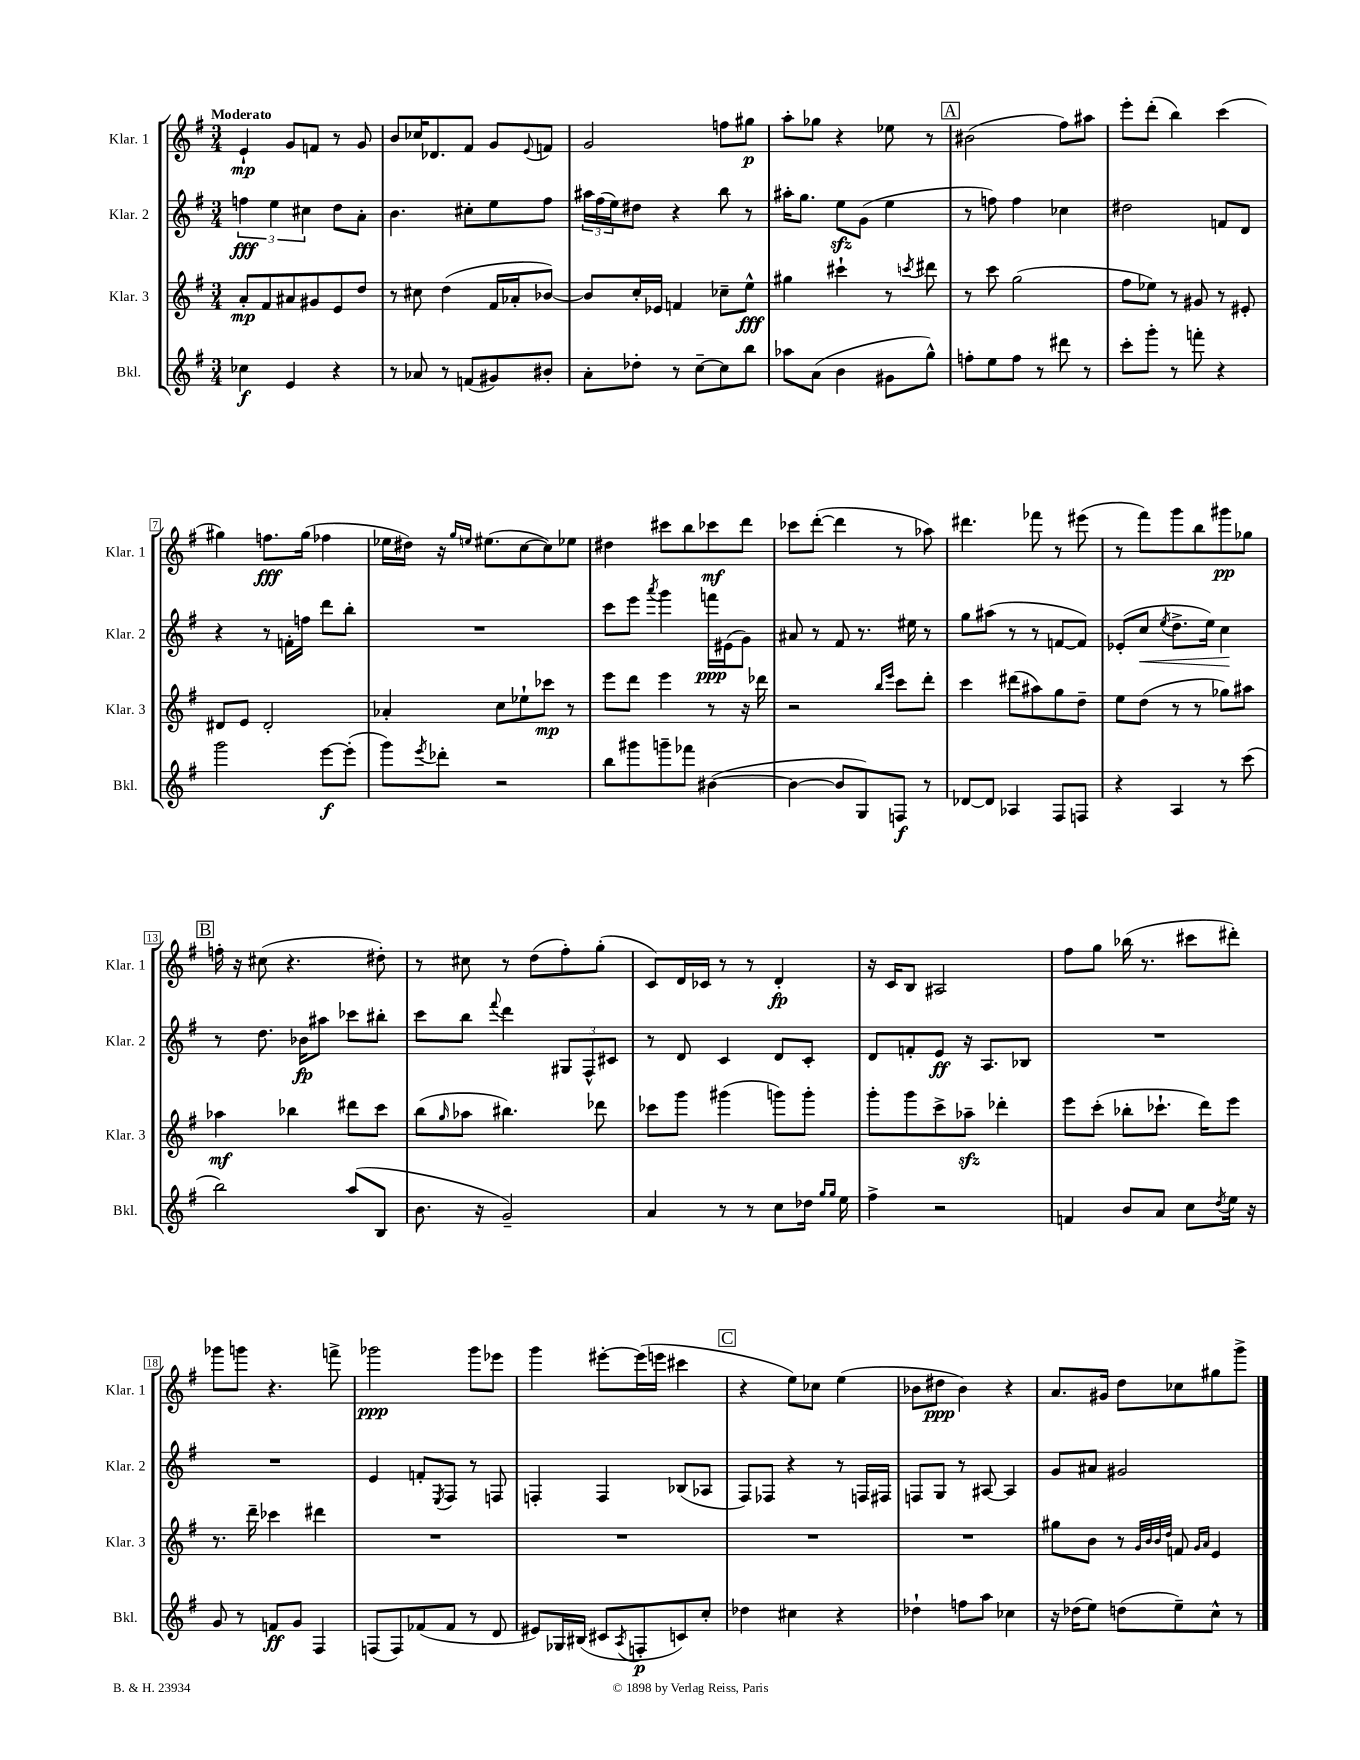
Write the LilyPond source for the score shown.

<<
\new StaffGroup <<
\new Staff = "s0" \with { instrumentName = "Klar. 1" shortInstrumentName = "Klar. 1" } {
    \clef treble \key g \major \numericTimeSignature \time 3/4 \tempo "Moderato"
    e'4-!\mp g'8 f'8 r8 g'8 |
    b'8 ces''16 des'8. fis'8 g'8 \appoggiatura { e'8 } f'8 |
    g'2 f''8 gis''8\p |
    a''8-. ges''8 r4 ees''8 r8 |
    \mark \markup { \box "A" } bis'2( fis''8) ais''8 |
    e'''8-. d'''8-.( b''4) c'''4( |
    gis''4) f''8.\fff gis''16( fes''4 |
    ees''16 dis''16) r16 \grace { g''16 e''16 } eis''8.( c''8~ c''8) ees''8 |
    dis''4 cis'''8 b''8 ces'''8\mf d'''8 |
    ces'''8 d'''8~-.( d'''4 r8 aes''8) |
    dis'''4. fes'''8 r8 eis'''8( |
    r8 fis'''8) g'''8 b''8 gis'''8\pp ges''8 |
    \mark \markup { \box "B" } f''16-. r16 cis''8( r4. dis''8-.) |
    r8 cis''8 r8 d''8( fis''8-.) g''8-.( |
    c'8) d'16 ces'16 r8 r8 d'4-.\fp |
    r16 c'16 b8 ais2 |
    fis''8 g''8 bes''16( r8. cis'''8 dis'''8-.) |
    ges'''8 g'''8 r4. f'''8-> |
    ges'''2\ppp ges'''8 ees'''8 |
    g'''4 eis'''8~-. eis'''16( e'''16 cis'''4 |
    \mark \markup { \box "C" } r4 e''8) ces''8 e''4( |
    bes'8 dis''8\ppp bes'4) r4 |
    a'8. gis'16 d''8 ces''8 gis''8 g'''8-> \bar "|." |
}
\new Staff = "s1" \with { instrumentName = "Klar. 2" shortInstrumentName = "Klar. 2" } {
    \clef treble \key g \major \numericTimeSignature \time 3/4
    \tuplet 3/2 { f''4\fff e''4 cis''4 } d''8 a'8-. |
    b'4. cis''8-. e''8 fis''8 |
    \tuplet 3/2 { ais''16 fis''16( e''16) } dis''8 r4 b''8 r8 |
    ais''16-. g''8. e''8\sfz g'8( e''4 |
    \mark \markup { \box "A" } r8 f''8) f''4 ces''4 |
    dis''2 f'8 d'8 |
    r4 r8 f'16-. f''16 d'''8 b''8-. |
    R2. |
    c'''8 e'''8 \acciaccatura { a'''8 } g'''4 f'''16\ppp eis'16( g'8) |
    ais'8 r8 fis'8 r8. eis''16 r8 |
    g''8 ais''8( r8 r8 f'8~ f'8) |
    ees'8-.( c''8\< \acciaccatura { e''8 } d''8.-> e''16) c''4\! |
    \mark \markup { \box "B" } r8 d''8. bes'16\fp ais''8 ces'''8 bis''8-. |
    c'''8 b''8 \appoggiatura { fis'''8 } d'''4 \tuplet 3/2 { gis8 fis8-^ cis'8 } |
    r8 d'8 c'4 d'8 c'8-. |
    d'8 f'8-. e'8\ff r16 a8. bes8 |
    R2. |
    R2. |
    e'4 f'8-. \acciaccatura { e8 } fis8 r8 f8 |
    f4-. f4 bes8( aes8 |
    \mark \markup { \box "C" } fis8) fes8 r4 r8 f16 fis16 |
    f8 g8 r8 ais8~ ais4 |
    g'8 ais'8 gis'2 \bar "|." |
}
\new Staff = "s2" \with { instrumentName = "Klar. 3" shortInstrumentName = "Klar. 3" } {
    \clef treble \key g \major \numericTimeSignature \time 3/4
    a'8-.\mp fis'8 ais'8 gis'8 e'8 d''8 |
    r8 cis''8 d''4( fis'16 aes'16-. bes'8~) |
    bes'8 c''16-. ees'16 f'4 ces''8-- e''8-^\fff |
    gis''4 cis'''4-! r8 \acciaccatura { c'''8 } dis'''8 |
    \mark \markup { \box "A" } r8 c'''8 g''2( |
    fis''8 ees''8) r8 gis'8 r8 eis'8-. |
    dis'8 e'8 dis'2-. |
    aes'4-. c''8 ees''8-! ces'''8\mp r8 |
    e'''8 d'''8 e'''4 r8 r16 des'''16 |
    r2 \grace { b''16 e'''16 } c'''8 d'''8-. |
    c'''4 dis'''8( ais''8) g''8 d''8-- |
    e''8 d''8( r8 r8 ges''8) ais''8 |
    \mark \markup { \box "B" } aes''4\mf bes''4 dis'''8 c'''8 |
    b''8( \grace { g''16 } aes''8 bis''4.) des'''8 |
    ces'''8 g'''8 gis'''4( g'''8) g'''8-. |
    g'''8-. g'''8 c'''8-> aes''8--\sfz des'''4-. |
    e'''8 c'''8-.( bes''8-. ces'''8.-! d'''16) e'''8 |
    r8. d'''16-- ces'''4 dis'''4 |
    R2. |
    R2. |
    \mark \markup { \box "C" } R2. |
    R2. |
    gis''8 b'8 r8 \grace { g'32 b'32 b'32 d''32 } f'8 \grace { g'16 a'16 } e'4 \bar "|." |
}
\new Staff = "s3" \with { instrumentName = "Bkl." shortInstrumentName = "Bkl." } {
    \clef treble \key g \major \numericTimeSignature \time 3/4
    ces''4\f e'4 r4 |
    r8 aes'8 r8 f'8( gis'8) bis'8-. |
    a'8-. des''8-. r8 c''8~-- c''8 b''8 |
    aes''8 a'8( b'4 gis'8 g''8-^) |
    \mark \markup { \box "A" } f''8-. e''8 f''8 r8 dis'''8 r8 |
    c'''8-. g'''8-. r8 f'''8-. r4 |
    g'''2 e'''8~\f e'''8-.( |
    g'''8) \acciaccatura { e'''8 } des'''8-. r2 |
    b''8 gis'''8 g'''8-- fes'''8 bis'4~( |
    bis'4~ bis'8 g8) f8\f r8 |
    des'8~ des'8 aes4 fis8 f8 |
    r4 a4 r8 c'''8( |
    \mark \markup { \box "B" } b''2) a''8( b8 |
    b'8. r16 g'2--) |
    a'4 r8 r8 c''8 des''16 \grace { g''16 g''16 } e''16 |
    fis''4-> r2 |
    f'4 b'8 a'8 c''8 \acciaccatura { d''8 } e''16 r16 |
    g'8 r8 f'8\ff g'8 fis4 |
    f8( f8) fes'8( fes'8 r8 d'8 |
    eis'8) ges16 bis16( cis'8 \acciaccatura { a8 } f8-.\p c'8) c''8-. |
    \mark \markup { \box "C" } des''4 cis''4 r4 |
    des''4-! f''8 a''8 ces''4 |
    r16 des''16( e''8) d''8( e''8--) c''8-^ r8 \bar "|." |
}
>>
>>
\layout { \context { \Score \override BarNumber.stencil = #(make-stencil-boxer 0.1 0.3 ly:text-interface::print) } }
